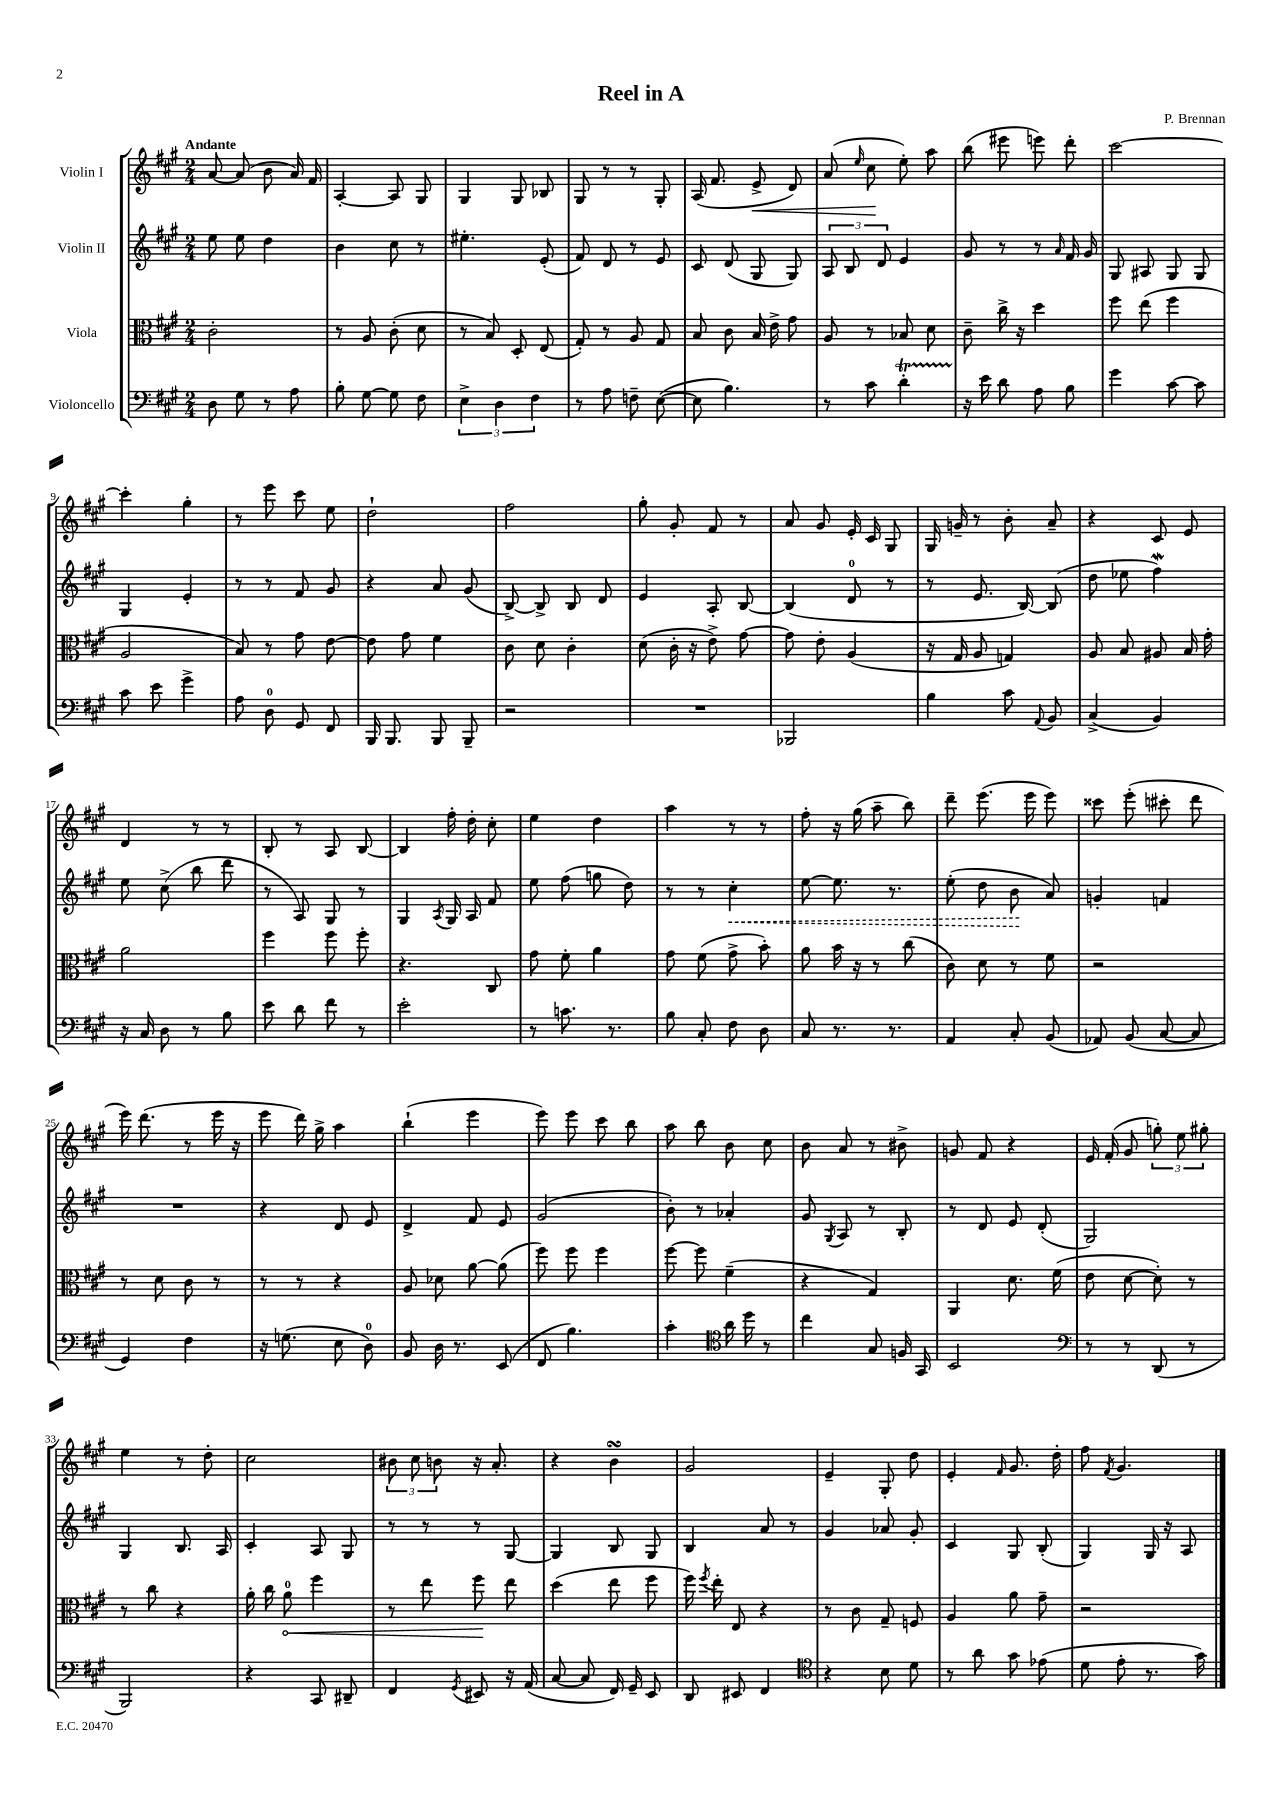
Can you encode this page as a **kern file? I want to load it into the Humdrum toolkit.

**kern	**kern	**kern	**kern
*staff4	*staff3	*staff2	*staff1
*clefF4	*clefC3	*clefG2	*clefG2
*k[f#c#g#]	*k[f#c#g#]	*k[f#c#g#]	*k[f#c#g#]
*M2/4	*M2/4	*M2/4	*M2/4
8D	2c#'	8ee	[8a
8G#	.	8ee	(8a]
8r	.	4dd	8b
8A	.	.	16a)
.	.	.	16f#
=	=	=	=
8B'	8r	4b	[4A'
[8G#	8A	.	.
8G#]	(8c#'	8cc#	8A]
8F#	8d	8r	8G#
=	=	=	=
6E^	8r	4.ee#'	4G#
.	8B)	.	.
6D	.	.	.
.	8D'	.	8G#
6F#	.	.	.
.	(8E	(8e'	8B-
=	=	=	=
8r	8G#')	8f#)	8G#
8A	8r	8d	8r
8F~	8A	8r	8r
([8E	8G#	8e	8G#'
=	=	=	=
8E]	8B	8c#	(16A
.	.	.	8.f#
4.B)	8c#	(8d	.
.	16B	8G#	8e^
.	16e^	.	.
.	8g#	8G#)	8d)
=	=	=	=
8r	8A	12A	(8a
.	.	12B	.
.	.	.	16qqee
8c#	8r	.	8cc#
.	.	12d	.
4d'	8B-	4e	8ee')
.	8d	.	8aa
=	=	=	=
16r	8c#~	8g#	(8bb
16e	.	.	.
8d	16cc#^	8r	8eee#
.	16r	.	.
8A	4dd	8r	8eee)
.	.	16qqa	.
8B	.	16f#	8ddd'
.	.	16g#	.
=	=	=	=
4g#	8ff#	8G#	[2ccc#
.	(8ee	8A#	.
[8c#	4ff#	8G#	.
8c#]	.	8G#	.
=	=	=	=
8c#	2A	4G#	4ccc#']
8e	.	.	.
4g#^	.	4e'	4gg#'
=	=	=	=
8A	8B)	8r	8r
8D	8r	8r	8eee
8GG#	8g#	8f#	8ccc#
8FF#	[8e	8g#	8ee
=	=	=	=
16BBB	8e]	4r	2dd`
8.BBB	.	.	.
.	8g#	.	.
8BBB	4f#	8a	.
8BBB~	.	(8g#	.
=	=	=	=
2r	8c#	[8B^)	2ff#
.	8d	8B^]	.
.	4c#'	8B	.
.	.	8d	.
=	=	=	=
2r	(8d	4e	8gg#'
.	16c#'	.	8g#'
.	16r	.	.
.	8e^)	8A'	8f#
.	[8g#	[8B	8r
=	=	=	=
2BBB-	8g#]	(4B]	8a
.	8e'	.	8g#
.	(4A	8d	16e'
.	.	.	16c#
.	.	8r	8G#
=	=	=	=
4B	16r	8r	16G#
.	16G#	.	16g~
.	8A	8.e	8r
8c#	4G)	.	8b'
.	.	[16B)	.
8qqAA	.	.	.
8BB	.	(8B]	8a~
=	=	=	=
(4C#^	8A	8dd	4r
.	8B	8ee-	.
4BB)	8A#	4ff#)	8c#
.	16B	.	8e
.	16g#'	.	.
=	=	=	=
16r	2a	8ee	4d
16C#	.	.	.
8D	.	(8cc#^	.
8r	.	8bb	8r
8B	.	8ddd	8r
=	=	=	=
8e	4ff#	8r	8B'
8d	.	8A)	8r
8f#	8ff#	8G#	8A
8r	8ff#'	8r	[8B
=	=	=	=
2e'	4.r	4G#	4B]
.	.	8qA	.
.	.	16G#	16ff#'
.	.	16A	16dd'
.	8C#	8f#	8cc#'
=	=	=	=
8r	8g#	8ee	4ee
8.c	8f#'	(8ff#	.
.	4a	8gg	4dd
8.r	.	.	.
.	.	8dd)	.
=	=	=	=
8B	8g#	8r	4aa
8C#'	(8f#	8r	.
8F#	8g#^	4cc#'	8r
8D	8b')	.	8r
=	=	=	=
8C#	8a	[8ee	8ff#'
8.r	16b	8.ee]	16r
.	16r	.	(16gg#
.	8r	.	8aa~
8.r	.	8.r	.
.	(8cc#	.	8bb)
=	=	=	=
4AA	8c#)	(8ee'	8ddd~
.	8d	8dd	(8.eee
8C#'	8r	8b	.
.	.	.	16eee
(8BB	8f#	8a)	8eee)
=	=	=	=
8AA-)	2r	4g'	8ccc##
(8BB	.	.	(8eee'
[8C#	.	4f	8ccc#'
8C#]	.	.	8ddd
=	=	=	=
4GG#)	8r	2r	16eee)
.	.	.	(8.ddd
.	8d	.	.
4F#	8c#	.	8r
.	8r	.	16eee
.	.	.	16r
=	=	=	=
16r	8r	4r	8eee
(8.G	.	.	.
.	8r	.	16ddd)
.	.	.	16gg#^
8E	4r	8d	4aa
8D)	.	8e	.
=	=	=	=
8BB	8A	4d^	(4bb`
16D	8d-	.	.
8.r	.	.	.
.	[8a	8f#	4eee
(8EE	(8a]	8e	.
=	=	=	=
8FF#	8ff#)	(2g#	8eee)
4.B)	8ff#	.	8eee
.	4ff#	.	8ccc#
.	.	.	8bb
=	=	=	=
4c#'	[8ff#	8b')	8aa
.	8ff#]	8r	8bb
*clefC4	*	*	*
16a	(4f#~	4a-'	8b
16dd	.	.	.
8r	.	.	8cc#
=	=	=	=
4cc#	4r	8g#	8b
.	.	8qG#	.
.	.	8A	8a
8G#	4G#)	8r	8r
16F	.	8B'	8b#^
16GG#	.	.	.
=	=	=	=
2BB	4AA	8r	8g
.	.	8d	8f#
.	8.d	8e	4r
.	.	(8d'	.
.	(16f#	.	.
=	=	=	=
*clefF4	*	*	*
8r	8e	2G#)	16e
.	.	.	(16f#'
8r	[8d	.	8g#
(8DD	8d'])	.	12gg')
.	.	.	12ee
8r	8r	.	.
.	.	.	12gg#'
=	=	=	=
2BBB)	8r	4G#	4ee
.	8cc#	.	.
.	4r	8.B	8r
.	.	.	8dd'
.	.	16A	.
=	=	=	=
4r	16a'	4c#'	2cc#
.	16cc#	.	.
.	8a	.	.
8CC#	4ff#	8A	.
8DD#~	.	8G#	.
=	=	=	=
4FF#	8r	8r	12b#
.	.	.	12cc#
.	8ee	8r	.
.	.	.	12b
8qGG#	.	.	.
8EE#	8ff#	8r	16r
.	.	.	8.a'
16r	8ee	[8G#	.
(16AA	.	.	.
=	=	=	=
[8C#	(4dd	4G#]	4r
8C#]	.	.	.
16FF#)	8ee	8B	4b
16GG#~	.	.	.
8EE	8ff#	8G#	.
=	=	=	=
8DD	16ff#)	4B	2g#
.	8qff#	.	.
.	16ee'	.	.
8EE#	8E	.	.
4FF#	4r	8a	.
.	.	8r	.
=	=	=	=
*clefC4	*	*	*
4r	8r	4g#	4e~
.	8c#	.	.
8B	8G#~	8a-	8G#'
8d	8F	8g#'	8dd
=	=	=	=
8r	4A	4c#	4e'
8a	.	.	.
.	.	.	16qqf#
8g#	8a	8G#	8.g#
(8e-	8g#~	(8B'	.
.	.	.	16dd'
=	=	=	=
8d	2r	4G#)	8ff#
.	.	.	8qf#
8e'	.	.	4.g#
8.r	.	16G#	.
.	.	16r	.
.	.	8A	.
16g#)	.	.	.
==	==	==	==
*-	*-	*-	*-
